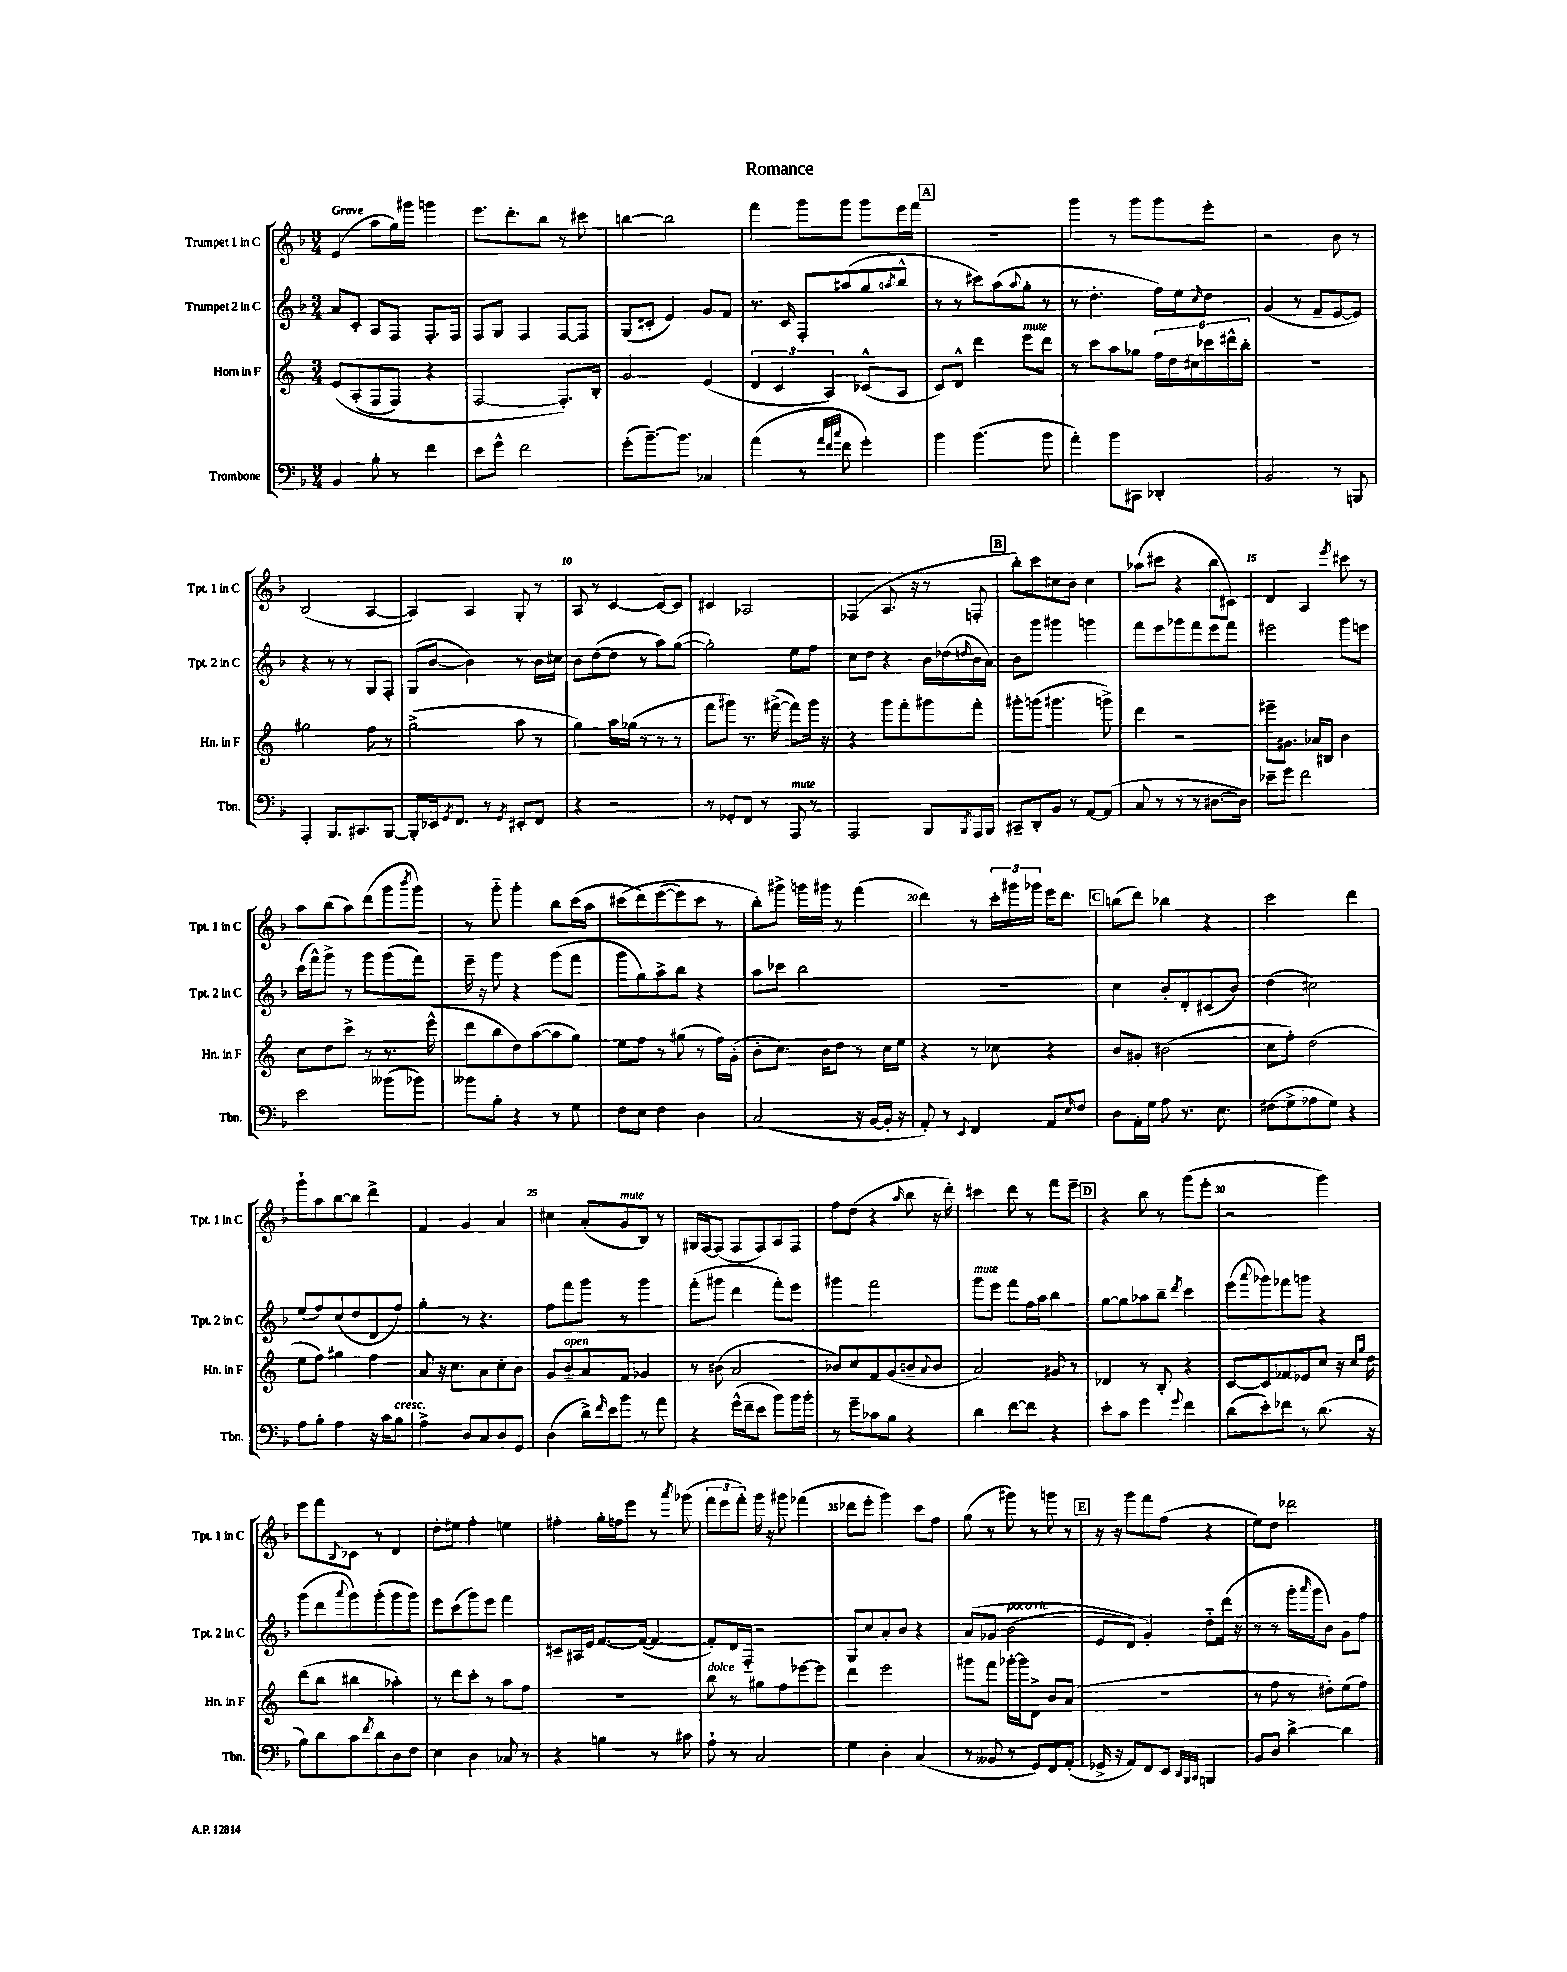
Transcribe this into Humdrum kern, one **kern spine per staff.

**kern	**kern	**kern	**kern
*staff4	*staff3	*staff2	*staff1
*clefF4	*clefG2	*clefG2	*clefG2
*k[b-]	*k[]	*k[b-]	*k[b-]
*M3/4	*M3/4	*M3/4	*M3/4
4BB-/	&(8e/L	8a/L	(4e/
.	(8A'/	8c'/J	.
8B-'\	8F/	8A/L	8aa\L
8r	8F/J)	8F/J	16gg\L)
.	.	.	16ggg#\JJ
4f\	4r	8.F'/L	4ggg\
.	.	16F/Jk	.
=	=	=	=
8e\L	[2F/	8F/L	8.eee\L
8g^^\J	.	8G/J	.
.	.	.	8.ddd'\
2f\	.	4F/	.
.	.	.	8bb-\J
.	8.F'/]L&)	[8F/L	8r
.	.	8F/]J	8ccc#\
.	16B'/Jk	.	.
=	=	=	=
(8g'\L	2g/	(8G/L	[4bb\
[8.b-~\)	.	8c#'/J	.
.	.	4e/)	2bb\]
8.b-\]J	.	.	.
4C-/	(4e/	8g/L	.
.	.	8f/J	.
=	=	=	=
(4a\	6d/	8.r	4fff\
.	6c/	.	.
.	.	16c/	.
8r	.	8F'/L	8ggg\L
.	6A/)	.	.
32qqa/LLL	.	.	.
32qqf/	.	.	.
32qqcc/JJJ	.	.	.
8f\	.	(8aa#/	8ggg\J
4g'\)	(8c-^^/L	8gg/	8ggg\L
.	.	8qaa/	.
.	8A/J	8bb-^^/J	16eee\L
.	.	.	16fff\JJ
=	=	=	=
4b-\	8c/L)	8r	2.r
.	8d^^/J	8r	.
(4.b-\	4ddd\	8ccc#\L)	.
.	.	(8aa\	.
.	.	8qqaa/	.
.	8eee\L	8gg'\J	.
8b-\	8ddd\J	8r	.
=	=	=	=
4a'\)	8r	8r	4ggg\
.	8ccc\L	4.dd'\	.
8b-\L	8aa\	.	8r
8CC#\J	8gg-\J	.	8ggg\L
4DD-'/	24ff\LL	16ff\LL)	8ggg\
.	24dd\	.	.
.	.	16ee\J	.
.	24cc#\	.	.
.	.	16qqcc/	.
.	24ccc-\	8dd\J	8eee'\J
.	24ddd#^^\	.	.
.	24bb'\JJ	.	.
=	=	=	=
2BB-/	2.r	(4g/	2r
.	.	8r	.
.	.	8f~/L	.
8r	.	[8e/	8b-\
8BBB/	.	8e/]J)	8r
=	=	=	=
4AAA'/	2gg#\	4r	(2B-/
8.BBB-/L	.	8r	.
.	.	8r	.
8.CC#/	.	.	.
.	8ff\	8G/L	[4A/
[8BBB-/J	8r	8F'/J	.
=	=	=	=
8BBB-'/]L	(2gg^\	(8G/L	4A/])
16EE-/k	.	[8b-/J	.
8qGG/	.	.	.
8.FF/J	.	.	.
.	.	4b-\])	4A/
8r	.	.	.
8qGG/	.	.	.
8EE#'/L	8aa\	8r	8G'/
8FF/J	8r	16b-\LL	8r
.	.	16cc#\JJ	.
=	=	=	=
4r	4gg\)	8b-\L	8A/
.	.	([8dd\	8r
2r	16aa\LL	8dd\]J	[4c/
.	(16gg-\JJ	.	.
.	8r	8r	.
.	8r	8aa\L)	8c/_L
.	8r	([8gg\J	8c/]J
=	=	=	=
8r	8fff\L	2gg'\])	4c#/
8GG-'/L	8ggg#\J)	.	.
8FF/J	8.r	.	2A-/
8r	.	.	.
.	([16fff#^\	.	.
8AAA/	8fff#\]L)	8ee\L	.
8r	16ggg#\Jk	8ff\J	.
.	16r	.	.
=	=	=	=
2AAA/	4r	8cc\L	(4F-/
.	.	8dd\J	.
.	8ggg\L	4r	8.A/
.	8fff'\	.	.
.	.	.	16r
8BBB-/L	8ggg#\	16b-\LL	8r
.	.	(16dd-\	.
8qBBB-/	.	16qqdd/	.
16AAA/L	8fff'\J	16b-\	8F'/
16BBB-/JJ	.	16a\JJ)	.
=	=	=	=
8CC#~/L	8ggg#'\L	8b-\L	8bb-'\L)
8DD'/	(8ggg\J	8ggg\J	8ccc\
8BB-/J	4.ggg#\	4ggg#\	8cc#\
8r	.	.	8b-\J
[8AA/L	.	4ggg\	4cc#\
(8AA/]J	8ggg^\)	.	.
=	=	=	=
8C/	4ddd\	8fff\L	(8aa-\L
8r	.	8eee\	8ccc#\J
8r	2r	8ggg-\	4r
8r	.	8fff\	.
[8.D#\L	.	8eee\	8bb-\L
.	.	8fff\J	8c#\J)
16D#\]Jk)	.	.	.
=	=	=	=
8e-~\L	8eee#~\L	2eee#\	4d/
8g\J	8.g#\J	.	.
2f\	.	.	4A/
.	16a-/LK	.	.
.	8B#/J	.	.
.	.	.	8qeee/
.	4b\	8ggg\L	8ccc#\
.	.	8eee\J	8r
=	=	=	=
2e\	8cc\L	(16ccc\LL	8aa\L
.	.	16fff^^\J)	.
.	8dd\	8ggg^\J	(8bb-\
.	8ccc^\J	8r	8aa\)
.	8r	8ggg\L	(8ddd\
(8b--\L	8.r	(8ggg\	8ggg\
.	.	.	8qbbb-/
8b-\J)	.	8fff\J)	8ggg\J)
.	(16eee^^\	.	.
=	=	=	=
8b--\L	8ddd\L	16eee~\	8r
.	.	16r	.
8B-'\J	8bb\	8ggg\	8ggg'~\
4r	8dd\)	4r	4ggg'\
.	([8aa\	.	.
8r	8aa\]	(8ggg\L	8bb-\L
8G\	8gg\J)	8fff\J	(16ccc\L
.	.	.	16aa\JJ
=	=	=	=
8F\L	8ee\L	8ggg\L	&(8ccc#\L
8E\J	8ff\J	8gg\)	8ddd\)
4F\	8r	8aa^\	([8eee\
.	(8gg#\	8bb-\J	8eee\])
4D\	8r	4r	8ccc#\J
.	16ff\LL)	.	8r
.	(16g'\JJ	.	.
=	=	=	=
(2C/	8b'\L	8aa\L	8bb-'\L&)
.	8.cc\J)	8ccc-\J	8ggg#^\J
.	.	2bb-\	16ggg\LL
.	16b\LK	.	16ggg#\JJ
.	8dd\J	.	8r
16r	8r	.	(4fff\
[16BB-/LL	.	.	.
16BB-'/]JJ	16cc\LL	.	.
16r	16ee\JJ	.	.
=	=	=	=
8AA'/)	4r	2.r	4ddd\)
8r	.	.	.
8qqEE/	.	.	.
4FF/	8r	.	8r
.	8cc-\	.	24ccc'\LL
.	.	.	24ggg#\
.	.	.	24ggg-\JJ
8AA/L	4r	.	16eee\LK
.	.	.	8.ddd\J
16qqE/	.	.	.
8F/J	.	.	.
=	=	=	=
8D\L	8b/L	4cc\	(8bb\L
16AA'\L	8g#'/J	.	8ddd\J)
16G\JJ	.	.	.
8A\	(2b#\	8b-'/L	4bb-\
8.r	.	8d'/	.
.	.	(8c#/	4r
8.E\	.	.	.
.	.	8b-/J)	.
=	=	=	=
(8F#\L	8cc\L	(4dd\	2ccc\
8G^\	8ff'\J)	.	.
8A-\	(2dd\	2cc#\)	.
8G\J)	.	.	.
4r	.	.	4ddd\
=	=	=	=
8A\L	8ee\L	(8ee/L	8ggg`\L
8B-'\J	8ff\J)	8ff/)	8aa\
4A\	4gg#\	(8cc/	[8bb-\
.	.	8dd/	8bb-\]J
16r	4ff\	8d/	4ddd^\
16c\LK	.	.	.
8B-\J	.	8ff/J)	.
=	=	=	=
4A^\	8a/	4gg'\	4f/
.	16r	.	.
.	8.cc\L	.	.
8D/L	.	8r	4g/
8C/	8a\	4.r	.
8D/	8cc'\	.	4a/
8GG/J	8b\J	.	.
=	=	=	=
(4D\	8g/L	8ff\L	4cc#\
.	8b~/	8fff\	.
16d^\LL)	8a/	8ggg\J	(8a'/L
16qqf/	.	.	.
16e\J	.	.	.
8b-\J	8f/J	8r	8g/
8r	4g-/	4ggg\	8B-/J)
8a\	.	.	8r
=	=	=	=
4r	8r	(8fff'\L	16G#/LL
.	.	.	[16F/J
.	(8b#\	8ggg#\J	(8F/]J
(16g^^\LL	2a/	4ddd\	8F/L
16f~\J	.	.	.
8e\J	.	.	8F/)
8b-\L)	.	8fff'\L)	8A/
16b-\L	.	8eee\J	8F/J
16b-'\JJ	.	.	.
=	=	=	=
8r	8b-/L)	4ggg#\	8ff\L
8g~\L	8cc/	.	(8dd\J
8c-\	8f/	2fff\	4r
8B-\J	(8g/	.	.
.	.	.	16qqaa/
4r	8b~/	.	8bb-\
.	8qqa/	.	.
.	8b/J	.	16r
.	.	.	16ddd'\)
=	=	=	=
4d\	2a/)	8ggg\L	4ccc#\
.	.	8eee\J	.
[8f\L	.	8fff\L	8ddd\
8f\]J	.	16ff\L	8r
.	.	16aa\JJ	.
4r	8g#/	4bb-\	8fff\L
.	8r	.	8eee~\J
=	=	=	=
8e'\L	4d-/	[8gg\L	4r
8c\J	.	8gg\]	.
4g\	8r	8aa-\	8bb-\
.	8B'/	8bb-~\J	8r
8qqg/	.	8qddd/	.
4f\	4r	4ccc\	(8ggg\L
.	.	.	8eee'\J
=	=	=	=
(8d\L	[8c/L	(8eee\L	2r
.	.	8qqaaa/	.
8e'\)	8c/]	8ggg-\)	.
8f-\J	8f-/	8fff-\	.
8r	8e-/	8ggg\J	.
(8.d\	8cc/J	4r	4ggg\)
.	16r	.	.
.	16qqcc/LL	.	.
.	16qqgg/JJ	.	.
16r	16dd\	.	.
=	=	=	=
8B-\L)	(8ddd\L	(8ggg\L	8eee\L
8d\	8bb\J	8ddd\	8fff\
.	.	8qqaaa/	8qqB-/
8c\	4bb#\	8ggg\)	8c-\J
8qf/	.	.	.
8d\	.	(8ggg'\	8r
8D\	4aa-'\)	8ggg\	4d/
8F\J	.	8ggg\J)	.
=	=	=	=
4E\	8r	8eee\L	8dd'\L
.	8ddd\L	(8ccc\	8ee#\J
4D\	8ccc'\J	8ggg\)	4ff'\
.	8r	8eee\J	.
8C-/	8aa\L	4fff\	4ee\
8r	8ff\J	.	.
=	=	=	=
4r	2.r	8c#~/L	4ff#'\
.	.	16A#/L	.
.	.	16e/JJ	.
4B\	.	[8.f/L	16gg'\LL
.	.	.	16ff\J
.	.	.	8eee\J
.	.	(16f/_Jk	.
8r	.	4f/_	8r
.	.	.	8qaaa/
8c#\	.	.	(8ggg-\
=	=	=	=
8A`\	8bb\	8f'/]L)	12fff\L
.	.	.	12eee\
8r	8r	16d/L	.
.	.	.	12fff'\J)
.	.	16F'~/JJ	.
2C/	8gg#\L	2r	16ggg\
.	.	.	16r
.	8ff\	.	8ggg#\
.	[8eee-\	.	(4fff-\
.	8eee-\]J	.	.
=	=	=	=
4G\	4ddd\	8G/L	8ddd-\L
.	.	8cc/	8eee'\J
4D'\	2eee\	8a'/	4ggg\)
.	.	8b-/J	.
(4C/	.	4r	8ccc\L
.	.	.	8ff\J
=	=	=	=
8r	8ggg#\L	&(8a/L	(8gg\
8BB--/	8fff\J	8g-/J	8r
8r	[16ggg-'\LL	(2b-\	8ggg#\)
.	16ggg-\]J	.	.
8GG/L)	8d^\J	.	8r
8FF/	8b/L	.	8ggg\
(8AA'/J	(8a/J	.	8r
=	=	=	=
16GG-^/	2.r	8e/L	16r
16r	.	.	16r
8AA/L)	.	8d/J)	8ggg\L
8FF/	.	4g'/&)	8fff\
8EE/J	.	.	(8ff\J
32qqDD/LLL	.	.	.
32qqBBB-/	.	.	.
32qqCC/JJJ	.	.	.
4BBB/	.	8dd'~\L	4r
.	.	(16ddd\Jk	.
.	.	16r	.
=	=	=	=
8BB-/L	8r	8r	8ee\L)
8D/J	8ff\	8r	8dd\J
[4d^\	8r	16ggg'\LL	2ddd-\
.	.	16qqaaa/	.
.	.	16ggg\J	.
.	8dd#'\L)	8b-\J)	.
4d\]	(8ee\	8g\L	.
.	8ff\J)	8ff\J	.
==	==	==	==
*-	*-	*-	*-
